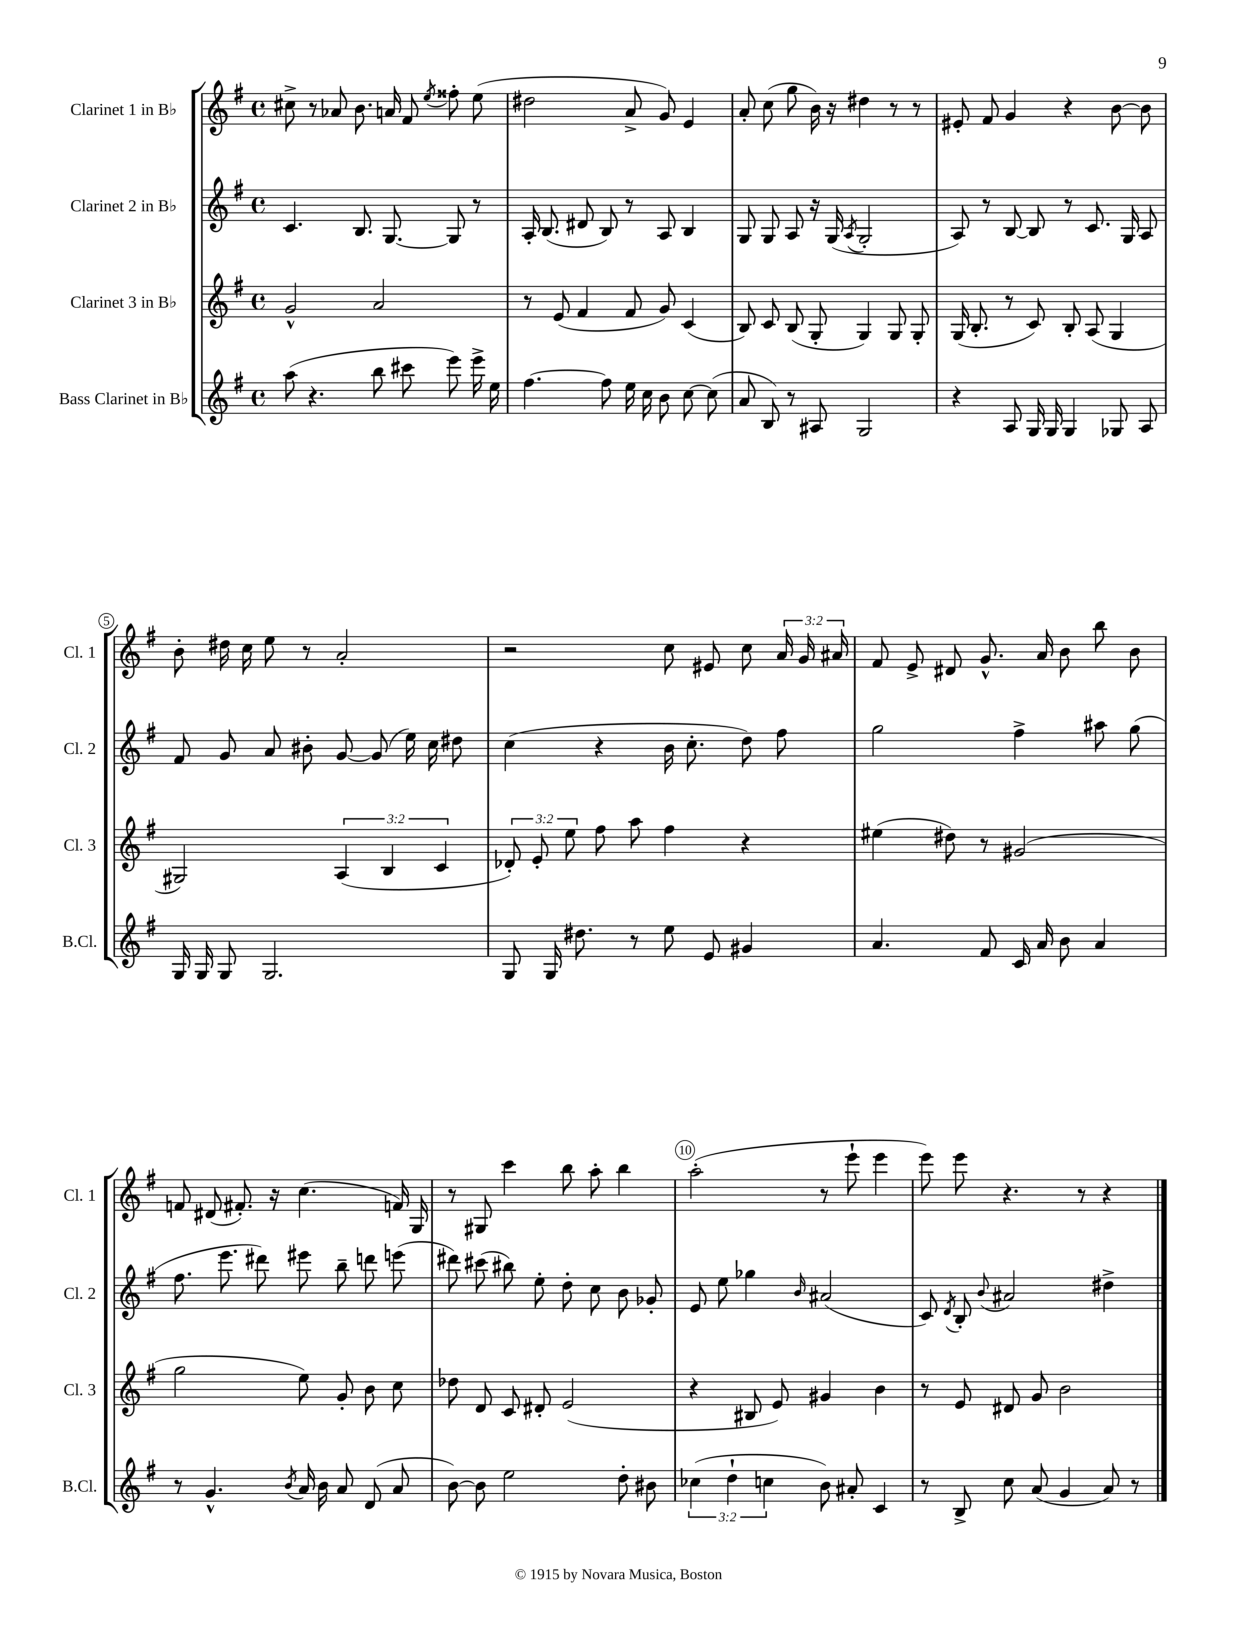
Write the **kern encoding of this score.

**kern	**kern	**kern	**kern
*part4	*part3	*part2	*part1
*staff4	*staff3	*staff2	*staff1
*I"Bass Clarinet in B♭	*I"Clarinet 3 in B♭	*I"Clarinet 2 in B♭	*I"Clarinet 1 in B♭
*I'B.Cl.	*I'Cl. 3	*I'Cl. 2	*I'Cl. 1
*clefG2	*clefG2	*clefG2	*clefG2
*k[f#]	*k[f#]	*k[f#]	*k[f#]
*M4/4	*M4/4	*M4/4	*M4/4
*met(c)	*met(c)	*met(c)	*met(c)
=1	=1	=1	=1
(8aa\	2g^^/	4.c/	8cc#X^\
4.r	.	.	8r
.	.	.	8a-X/
.	.	8.B/	8.b\
8bb\	2a/	.	.
.	.	[8.G/	16an/
8ccc#X\	.	.	8f#/
.	.	.	8qee/
8eee\)	.	8G/]	8ff##X'\
16eee^\	.	8r	(8ee\
16ee\	.	.	.
=2	=2	=2	=2
[4.ff#\	8r	16A'/	2dd#X\
.	.	(8.B/	.
.	(8e/	.	.
.	4f#/	8d#X/	.
8ff#\]	.	8B/)	.
16ee\	8f#/	8r	8a^/
16cc\	.	.	.
8b\	8g/)	8A/	8g/)
[8cc\	(4c/	4B/	4e/
(8cc\]	.	.	.
=3	=3	=3	=3
8a/	8B/)	8G/	8a'/
8B/)	8c/	8G/	(8cc\
8r	(8B/	8A/	8gg\
8A#X/	8G'/	16r	16b\)
.	.	(16G/	16r
.	.	8qA/	.
2G/	4G/)	2G'/	4dd#X\
.	8G/	.	8r
.	8G'/	.	8r
=4	=4	=4	=4
4r	(16G/	8A/)	8e#X'/
.	8.B'/	.	.
.	.	8r	8f#/
8A/	8r	[8B/	4g/
16G/	8c/)	8B/]	.
16G/	.	.	.
4G/	8B'/	8r	4r
.	(8A/	8.c/	.
8G-X/	4G/	.	[8b\
.	.	16G/	.
8A/	.	8A/	8b\]
!!LO:LB:g=z
=5	=5	=5	=5
16G/	2G#X/)	8f#/	8b'\
16G/	.	.	.
8G/	.	8g/	16dd#X\
.	.	.	16cc\
2.G/	.	8a/	8ee\
.	.	8b#X'\	8r
.	(6A/	[8g/	2a'/
.	.	(8g/]	.
.	6B/	.	.
.	.	16ee\)	.
.	.	16cc\	.
.	6c/	.	.
.	.	8dd#X\	.
=6	=6	=6	=6
8G/	12d-X'/)	(4cc\	2r
.	12e'/	.	.
16G/	.	.	.
.	12ee\	.	.
8.dd#X\	.	.	.
.	8ff#\	4r	.
8r	8aa\	.	.
8ee\	4ff#\	16b\	8cc\
.	.	8.cc'\	.
8e/	.	.	8e#X/
4g#X/	4r	8dd\)	8cc\
.	.	8ff#\	24a/
.	.	.	24g/
.	.	.	24a#X/
=7	=7	=7	=7
4.a/	(4ee#X\	2gg\	8f#/
.	.	.	8e^/
.	8dd#X\)	.	8d#X/
8f#/	8r	.	8.g^^/
16c/	(2g#X/	4ff#^\	.
16a/	.	.	16a/
8b\	.	.	8b\
4a/	.	8aa#X\	8bb\
.	.	(8gg\	8b\
!!LO:LB:g=z
=8	=8	=8	=8
8r	2gg\	8.ff#\	8fn/
4.g^^/	.	.	(8d#X/
.	.	8.eee\	.
.	.	.	8.f#X'/)
.	.	8ddd#X\)	.
.	.	.	16r
8qb/	.	.	.
16a/	8ee\)	8eee#X\	(4.cc\
16b\	.	.	.
8a/	8g'/	8bb~\	.
(8d/	8b\	8dddn\	.
8a/	8cc\	(8eeen\	16fn/)
.	.	.	16G/
=9	=9	=9	=9
[8b\)	8dd-X\	8ddd#X\)	8r
8b\]	8d/	(8ccc#X\	8G#X/
2ee\	8c/	8bb#X\)	4ccc\
.	8d#X'/	8ee'\	.
.	(2e/	8dd'\	8bb\
.	.	8cc\	8aa'\
8dd'\	.	8b\	4bb\
8b#X\	.	8g-X'/	.
=10	=10	=10	=10
(6cc-X\	4r	8e/	(2aa'\
.	.	8ee\	.
6dd`\	.	.	.
.	8B#X/	4gg-X\	.
6ccn\	.	.	.
.	8e/)	.	.
.	.	16qqb/	.
8b\)	4g#X/	(2a#X/	8r
8a#X'/	.	.	8eee`\
4c/	4b\	.	4eee\
=11	=11	=11	=11
8r	8r	8c/)	8eee\)
.	.	8qd/	.
8B^/	8e/	8B'/	8eee\
.	.	8qqb/	.
8cc\	8d#X/	2a#X/	4.r
(8a/	8g/	.	.
4g/	2b\	.	.
.	.	.	8r
8a/)	.	4dd#X^\	4r
8r	.	.	.
==	==	==	==
*-	*-	*-	*-
